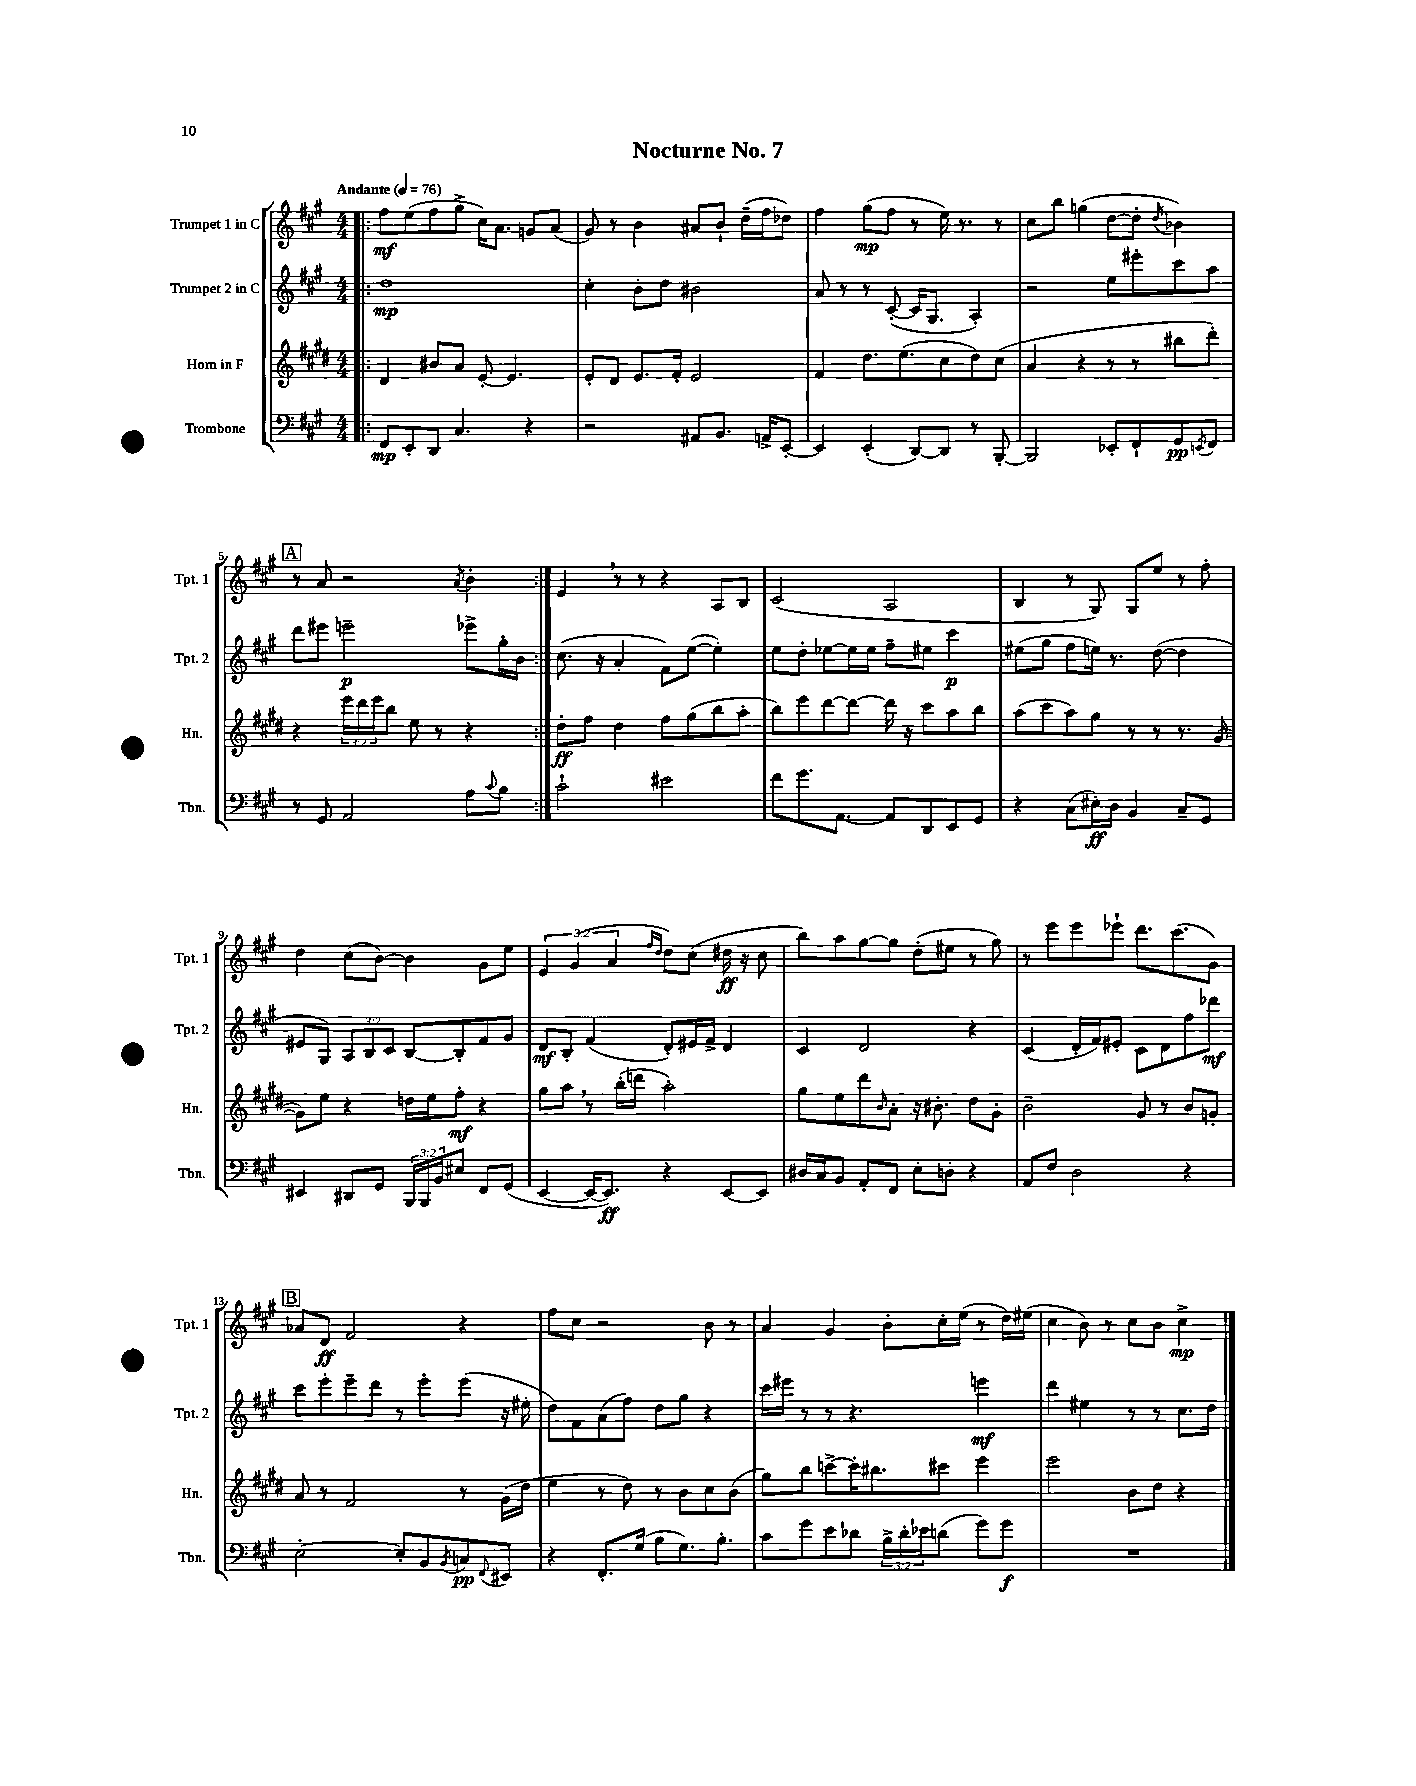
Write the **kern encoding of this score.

**kern	**kern	**kern	**kern
*staff4	*staff3	*staff2	*staff1
*clefF4	*clefG2	*clefG2	*clefG2
*k[f#c#g#]	*k[f#c#g#d#]	*k[f#c#g#]	*k[f#c#g#]
*M4/4	*M4/4	*M4/4	*M4/4
*MM76	*MM76	*MM76	*MM76
=!|:	=!|:	=!|:	=!|:
8FF#	4d#	1dd	8ff#
8EE'	.	.	(8ee
8DD	8b#	.	8ff#
4.C#	8a	.	8gg#^
.	[8e'	.	16cc#)
.	.	.	8.a
.	4.e]	.	.
4r	.	.	8g
.	.	.	(8a
=	=	=	=
2r	8e'	4cc#'	8g#)
.	8d#	.	8r
.	8.e	8b'	4b
.	.	8dd	.
.	16f#'	.	.
8AA#	2e	2b#	8a#
8.BB	.	.	8b`
.	.	.	(16dd~
16AA^	.	.	16ff#
[8EE'	.	.	8dd-)
=	=	=	=
4EE]	4f#	8a	4ff#
.	.	8r	.
(4EE'	8.dd#	8r	(8gg#
.	.	([8c#'	8ff#
.	(8.ee	.	.
[8DD)	.	16c#]	8r
.	.	8.G#	.
8DD]	8cc#	.	16ee)
.	.	.	8.r
8r	8dd#)	4A')	.
[8BBB'	(8cc#	.	8r
=	=	=	=
2BBB]	4a	2r	8cc#
.	.	.	8bb
.	4r	.	(4gg
8EE-'	8r	8ee	[8dd
8FF#`	8r	8eee#'	8dd']
.	.	.	8qdd
8GG#	8bb#	8ccc#	4b-)
8qEE	.	.	.
8FF#	8ddd#')	8aa	.
=	=	=	=
8r	4r	8ddd	8r
8GG#	.	8eee#	8a
2AA	24eee	2eee~	2r
.	24ddd#	.	.
.	24eee	.	.
.	8bb	.	.
.	8ee	.	.
.	8r	.	.
.	.	.	8qa
8A	4r	8eee-^	4b'
8qqc#	.	.	.
8B	.	16gg#'	.
.	.	16b	.
=:|!	=:|!	=:|!	=:|!
2c#`	8dd#'	(8.cc#	4e
.	8ff#	.	.
.	.	16r	.
.	4dd#	4a'	8r
.	.	.	8r
2e#	8ff#	8f#)	4r
.	(8gg#	([8ee	.
.	8bb	4ee'])	8A
.	8aa'	.	8B
=	=	=	=
8f#	8bb)	8ee	(2c#
8.g#	8eee	8dd'	.
.	[8ddd#	[8ee-	.
[8.AA	.	.	.
.	8ddd#_	16ee-]	.
.	.	16ee-	.
8AA]	16ddd#]	8ff#~	2A
.	16r	.	.
8DD	8ccc#	8ee#	.
8EE	8aa	4ccc#	.
8GG#	8bb	.	.
=	=	=	=
4r	(8aa	(8ee#	4B
.	8ccc#	8gg#	.
(8C#	8aa)	8ff#	8r
16E#')	8gg#	16ee)	8G#)
16D	.	8.r	.
4BB	8r	.	8G#
.	8r	([8dd	8ee
8C#~	8.r	4dd]	8r
8GG#	.	.	8ff#'
.	([16g#	.	.
=	=	=	=
4EE#	8g#])	8e#	4dd
.	8ee	8G#)	.
8DD#	4r	12A	(8cc#
.	.	12B	.
8GG#	.	.	[8b)
.	.	12c#	.
24BBB	16dd	[8B	4b]
24BBB	.	.	.
.	16ee	.	.
24BB	.	.	.
8E#	8ff#'	8B']	.
8FF#	4r	8f#	8g#
(8GG#	.	8g#	8ee
=	=	=	=
[4EE	8gg#	8d	6e
.	8aa	8B'	.
.	.	.	(6g#
16EE_	8r	(4f#	.
8.EE])	.	.	.
.	.	.	6a
.	(16bb'	.	.
.	16ddd	.	.
.	.	.	16qqff#
.	.	.	16qqdd
4r	2aa')	8d')	8dd)
.	.	16e#	(8cc#
.	.	16f#^	.
[8EE	.	4d	16dd#
.	.	.	16r
8EE]	.	.	8cc#
=	=	=	=
16D#	8gg#	4c#	8bb)
16C#	.	.	.
8BB	8ee	.	8aa
8AA'	8ddd#	2d	[8gg#
.	16qqb	.	.
8FF#	8a'	.	8gg#]
8E'	16r	.	(8dd'
.	8.b#'	.	.
8D'	.	.	8ee#
4r	8dd#	4r	8r
.	8g#'	.	8gg#)
=	=	=	=
8AA	2b~	(4c#	8r
8F#	.	.	8eee
2D	.	16d'	8eee
.	.	16f#)	.
.	.	8e#'	8eee-`
.	8g#	8c#	8.ddd
.	8r	8d	.
.	.	.	(8.ccc#
4r	8b	8ff#	.
.	8g'	8ddd-	8g#)
=	=	=	=
[2E'	8a	8ccc#	8a-
.	8r	8eee'	8d
.	2f#	8eee~	2f#
.	.	8ddd	.
8E']	.	8r	.
8BB	.	8eee'	.
8qBB	.	.	.
8C	8r	(8eee	4r
8qqFF#	.	.	.
8EE#	(16g#	16r	.
.	16dd#	16ee#'	.
=	=	=	=
4r	4ee	8dd)	8ff#
.	.	8f#	8cc#
8.FF#'	8r	(8a	2r
.	8dd#)	8ff#)	.
(16G#	.	.	.
8B	8r	8dd	.
8.G#)	8b	8gg#	.
.	8cc#	4r	8b
8.B'	.	.	.
.	(8b	.	8r
=	=	=	=
8c#	8gg#)	16ccc#	4a
.	.	16eee#	.
8g#	8bb	8r	.
8e	[8ccc^	8r	4g#
8d-	16ccc']	4.r	.
.	8.bb#	.	.
24B^	.	.	8b'
24d-'	.	.	.
24e-	.	.	.
(8d	8ccc#	.	16cc#'
.	.	.	(16ee
8g#)	4eee	4eee	8r
8g#	.	.	16dd)
.	.	.	(16ee#
=	=	=	=
1r	2eee	4ddd	4cc#
.	.	4ee#	8b)
.	.	.	8r
.	8b	8r	8cc#
.	8dd#	8r	8b
.	4r	8.cc#	4cc#^
.	.	16dd	.
==	==	==	==
*-	*-	*-	*-
